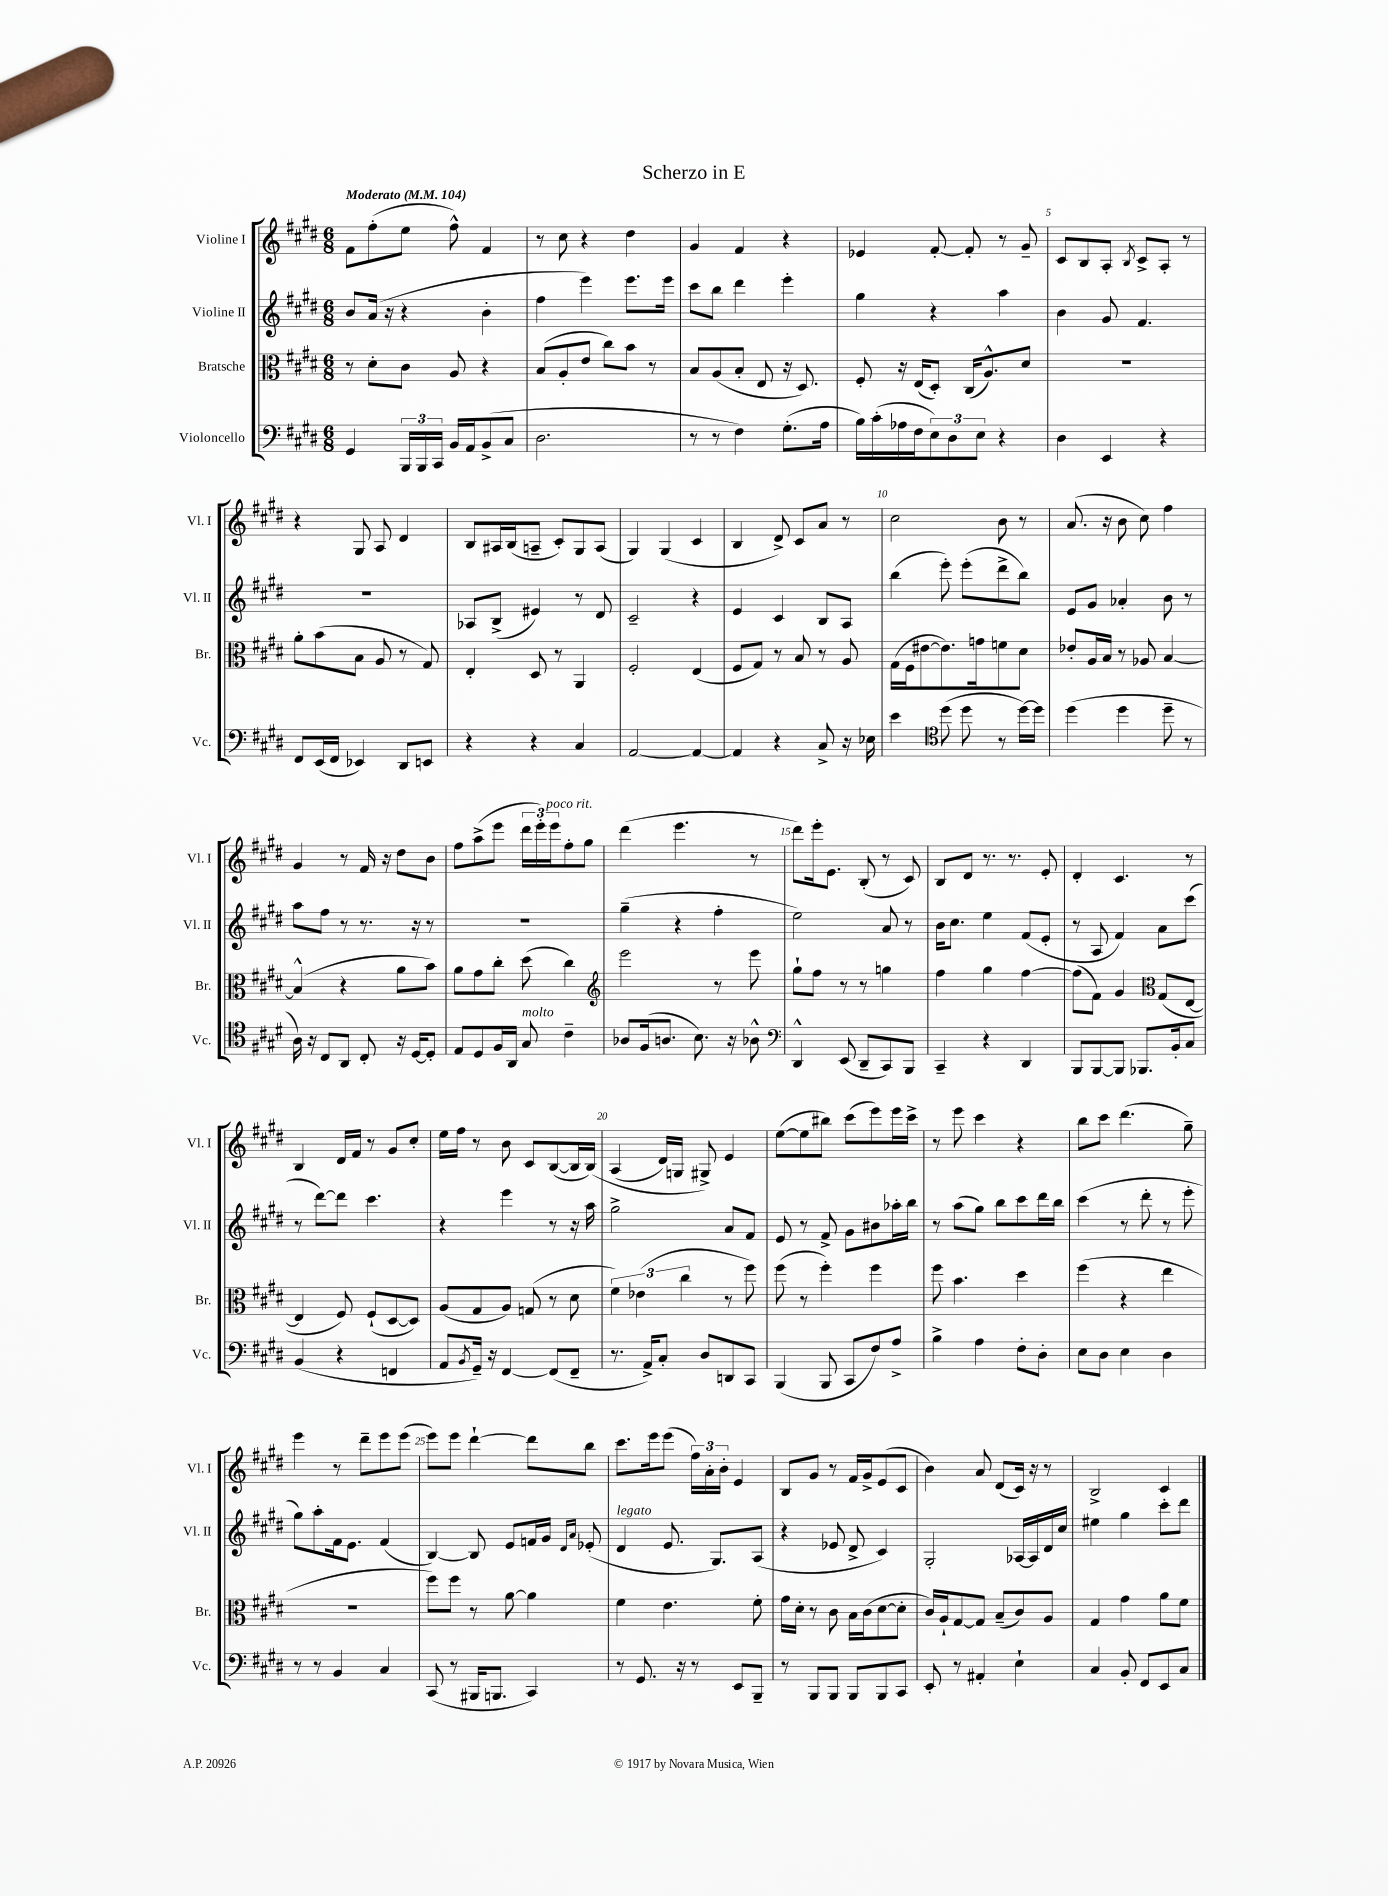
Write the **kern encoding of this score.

**kern	**kern	**kern	**kern
*staff4	*staff3	*staff2	*staff1
*clefF4	*clefC3	*clefG2	*clefG2
*k[f#c#g#d#]	*k[f#c#g#d#]	*k[f#c#g#d#]	*k[f#c#g#d#]
*M6/8	*M6/8	*M6/8	*M6/8
*MM104	*MM104	*MM104	*MM104
4GG#/	8r	8b/L	8f#\L
.	8d#'\L	(16a/Jk	(8ff#'\
.	.	16r	.
24BBB/LL	8c#\J	4r	8ee\J
24BBB/	.	.	.
24CC#/JJ	.	.	.
16BB/LL	8A/	.	8ff#^^\)
16AA/J	.	.	.
(8BB^/	4r	4b'\	4f#/
8C#/J	.	.	.
=	=	=	=
2.D#\	(8B/L	4ff#\	8r
.	8A'/	.	8cc#\
.	8e/J	4eee\)	4r
.	8cc#\L)	.	.
.	8b\J	8.eee\L	4dd#\
.	8r	.	.
.	.	16eee\Jk	.
=	=	=	=
8r	8B/L	8ccc#\L	4g#/
8r	(8A/	8bb\J	.
4F#\)	8B'/J	4ddd#\	4f#/
.	8E/	.	.
(8.G#'\L	16r	4eee'\	4r
.	8.D#/)	.	.
16A\Jk	.	.	.
=	=	=	=
16B\LL)	8F#'/	4gg#\	4e-/
(16c#'\	.	.	.
16A-\	16r	.	.
16F#\J	(16E/LK	.	.
12E\)	8D#'/J)	4r	[8f#'/
12D#\	.	.	.
.	(16C#/LK	.	8f#'/]
12E\J	.	.	.
.	8.A^^/)	.	.
4r	.	4aa\	8r
.	8d#/J	.	8g#~/
=	=	=	=
4D#\	2.r	4b\	8c#/L
.	.	.	8B/
4EE/	.	8g#/	8A'/J
.	.	.	8qB/
.	.	4.f#/	8c#^/L
4r	.	.	8A'/J
.	.	.	8r
=	=	=	=
8FF#/L	8a'\L	2.r	4r
(16EE/L	(8b\	.	.
16FF#/JJ	.	.	.
4EE-/)	8B\J	.	8G#/
.	8A/	.	8A/
8DD#/L	8r	.	4d#/
8EE/J	8G#/)	.	.
=	=	=	=
4r	4E'/	8A-/L	8B/L
.	.	(8B^/J	16A#/L
.	.	.	(16B/J
4r	8D#/	4e#/)	8A~/J
.	8r	.	8c#'/L)
4C#/	4AA/	8r	8G#/
.	.	8d#/	(8A/J
=	=	=	=
[2AA/	2F#'/	2c#~/	4G#/)
.	.	.	(4G#/
4AA/_	(4E/	4r	4c#/
=	=	=	=
4AA/]	8F#/L	4e/	4B/
.	8G#/J)	.	.
4r	8r	4c#/	8d#^/)
.	8B/	.	8c#/L
8C#^/	8r	8B/L	8a/J
16r	8A/	8A/J	8r
16E-\	.	.	.
=	=	=	=
4e\	(16G#\LL	(4bb\	2cc#\
.	16F#\J	.	.
.	[8e#\	.	.
*clefC4	*	*	*
(8dd#\	8.e#\])	8eee'\)	.
8dd#\	.	(8eee'\L	.
.	16g\k	.	.
8r	8f\	8ddd#^\	8b\
[16dd#\LL)	8d#\J	8bb\J)	8r
16dd#\]JJ	.	.	.
=	=	=	=
(4dd#\	8e-'/L	8e/L	(8.a/
.	16A/L	8g#/J	.
.	16B/JJ	.	16r
4dd#\	8r	4a-'/	8b\
.	8A-/	.	8cc#\)
8dd#~\	[4B/	8b\	4ff#\
8r	.	8r	.
=	=	=	=
16A\)	(4B^^/]	8aa\L	4g#/
16r	.	.	.
8C#/L	.	8ff#\J	.
8AA/J	4r	8r	8r
8C#'/	.	8.r	16f#/
.	.	.	16r
16r	8a\L	.	8dd#\L
[16D#/LK	.	16r	.
8D#'/]J	8b\J)	8r	8b\J
=	=	=	=
8E/L	8a\L	2.r	8ff#\L
8D#/	8g#\	.	(8aa^\
16F#/L	8cc#'\J	.	8eee\J
16AA/JJ	.	.	.
8G#/	(8dd#\	.	24ddd#\LL
.	.	.	24eee'\)
.	.	.	24eee\J
4c#~\	4cc#\)	.	8ff#'\
.	.	.	8gg#\J
=	=	=	=
*	*clefG2	*	*
8A-/L	2eee\	(4gg#~\	(4ddd#\
(16F#/k	.	.	.
8.A/J	.	.	.
.	.	4r	4.eee\
8.B\)	.	.	.
.	8r	4ff#'\	.
16r	.	.	.
8A-^^\	8eee\	.	8r
=	=	=	=
*clefF4	*	*	*
4DD#^^/	8gg#`\L	2ee\)	8ddd#\L)
.	8ff#\J	.	16eee'\k
.	.	.	8.e\J
(8EE/	8r	.	.
8DD#~/L	8r	.	(8B'/
8CC#/)	4gg\	8a/	8r
8BBB/J	.	8r	8c#/)
=	=	=	=
4CC#~/	4ff#\	16b\LK	8B/L
.	.	8.cc#\J	.
.	.	.	8d#/J
4r	4gg#\	4ee\	8.r
.	.	.	8.r
4DD#/	[4ff#\	(8f#/L	.
.	.	8e'/J	8e'/
=	=	=	=
8BBB/L	(8ff#\]L	8r	4d#'/
[8BBB/	8f#\J)	8A/	.
8BBB/]J	4g#/	4f#/)	4.c#/
8.BBB-/L	.	.	.
*	*clefC3	*	*
.	(8G#/L	8a\L	.
16BB'/k	.	.	.
8C#/J	[8E/J	(8ccc#\J	8r
=	=	=	=
(4BB/	4E/]	8r	4B/
.	.	[8ddd#\L)	.
4r	8F#/)	8ddd#\]J	16d#/LL
.	.	.	16f#/JJ
.	(8F#`/L	4.ccc#\	8r
4FF/	[8D#/	.	8g#/L
.	8D#/]J)	.	8cc#'/J
=	=	=	=
8AA/L	(8A/L	4r	16ee\LL
.	.	.	16ff#\JJ
8qBB/	.	.	.
16GG#~/Jk)	8G#/	.	8r
16r	.	.	.
[4FF#/	8A/J)	4eee\	8b\
.	(8G/	.	8c#/L
(8FF#/]L	8r	8r	([8B/
8FF#~/J	8d#\	16r	16B/]L
.	.	16aa\	&(16B/JJ)
=	=	=	=
8.r	6f#\)	2gg#^\	(4A/
.	(6e-\	.	.
16AA^/LK)	.	.	.
8C#'/J	.	.	16d#/LL)
.	.	.	16G/JJ
.	6cc#\	.	.
8D#/L	.	.	8G#^/&)
8DD/	8r	8a/L	4e/
8CC#/J	8ff#\)	8f#/J	.
=	=	=	=
(4BBB/	(8ff#\	8e/	([8ee\L
.	8r	8r	8ee\]
8BBB/	4ff#'\)	8f#^/	8bb#\J)
8CC#/L	.	8g#\L	(8ccc#\L
8F#/)	4ff#\	8b#\	8eee\)
8A^/J	.	16aa-'\L	16eee\L
.	.	16bb\JJ	16ccc#^\JJ
=	=	=	=
4B^\	8ff#\	8r	8r
.	4.b\	(8aa\L	8eee\
4A\	.	8gg#\J)	4ccc#\
.	.	8bb\L	.
8F#'\L	4dd#\	8ccc#\	4r
8D#'\J	.	16ddd#\L	.
.	.	16bb\JJ	.
=	=	=	=
8E\L	(4ff#\	(4ccc#\	8bb\L
8D#\J	.	.	8ccc#\J
4E\	4r	8r	(4.ddd#\
.	.	8ddd#'\	.
4D#\	4ee\	8r	.
.	.	8eee'\	8gg#~\)
=	=	=	=
8r	2.r	8gg#\L)	4eee\
8r	.	8aa'\	.
4BB/	.	16f#\k	8r
.	.	8.e\J	.
.	.	.	8ddd#~\L
4C#/	.	(4f#/	8eee\
.	.	.	(8eee\J
=	=	=	=
(8CC#/	8ff#\L)	[4B/)	8eee\L)
8r	8ff#\J	.	8eee\J
16BBB#/LK	8r	8B/]	[4ddd#`\
8.BBB/J	.	.	.
.	[8a\	8e/L	.
4CC#/)	4a\]	16f/L	8ddd#\]L
.	.	16g#/JJ	.
.	.	16qqd#/LL	.
.	.	16qqa/JJ	.
.	.	(8e-'/	8bb\J
=	=	=	=
8r	4f#\	4d#/	8.ccc#\L
8.GG#/	.	.	.
.	.	.	16eee\k
.	4.e\	8.e/	(8eee\J
16r	.	.	.
8r	.	.	24ff#\LL)
.	.	.	24a'\
.	.	8.G#/L)	.
.	.	.	24b'\JJ
8EE/L	.	.	4e/
8BBB~/J	8f#'\	(8A/J	.
=	=	=	=
8r	16g#\LL	4r	8B/L
.	16d#'\JJ	.	.
8BBB/L	8r	.	8g#/J
8BBB/J	8c#\	8e-/	8r
8BBB/L	16B\LL	8d#^/	16f#/LL
.	(16c#\J	.	16g#^/J
8BBB/	[8d#\	4c#/)	(8e/
8CC#/J	8d#'\]J	.	8c#/J
=	=	=	=
8EE'/	16c#/LL)	2G#'/	4b\)
.	16A`/J	.	.
8r	[8G#/	.	.
4AA#'/	8G#/]J	.	8a/
.	(8B~/L	.	(8d#/L
4E`\	8c#/)	[16A-/LL	16c#/Jk)
.	.	16A-/]	16r
.	8A/J	16d#/	8r
.	.	16cc#/JJ	.
=	=	=	=
4C#/	4G#/	4ee#\	2B^/
8BB'/	4g#\	4gg#\	.
8FF#/L	.	.	.
8EE/	8a\L	8ccc#'\L	4c#/
8C#/J	8f#\J	8ddd#\J	.
==	==	==	==
*-	*-	*-	*-
